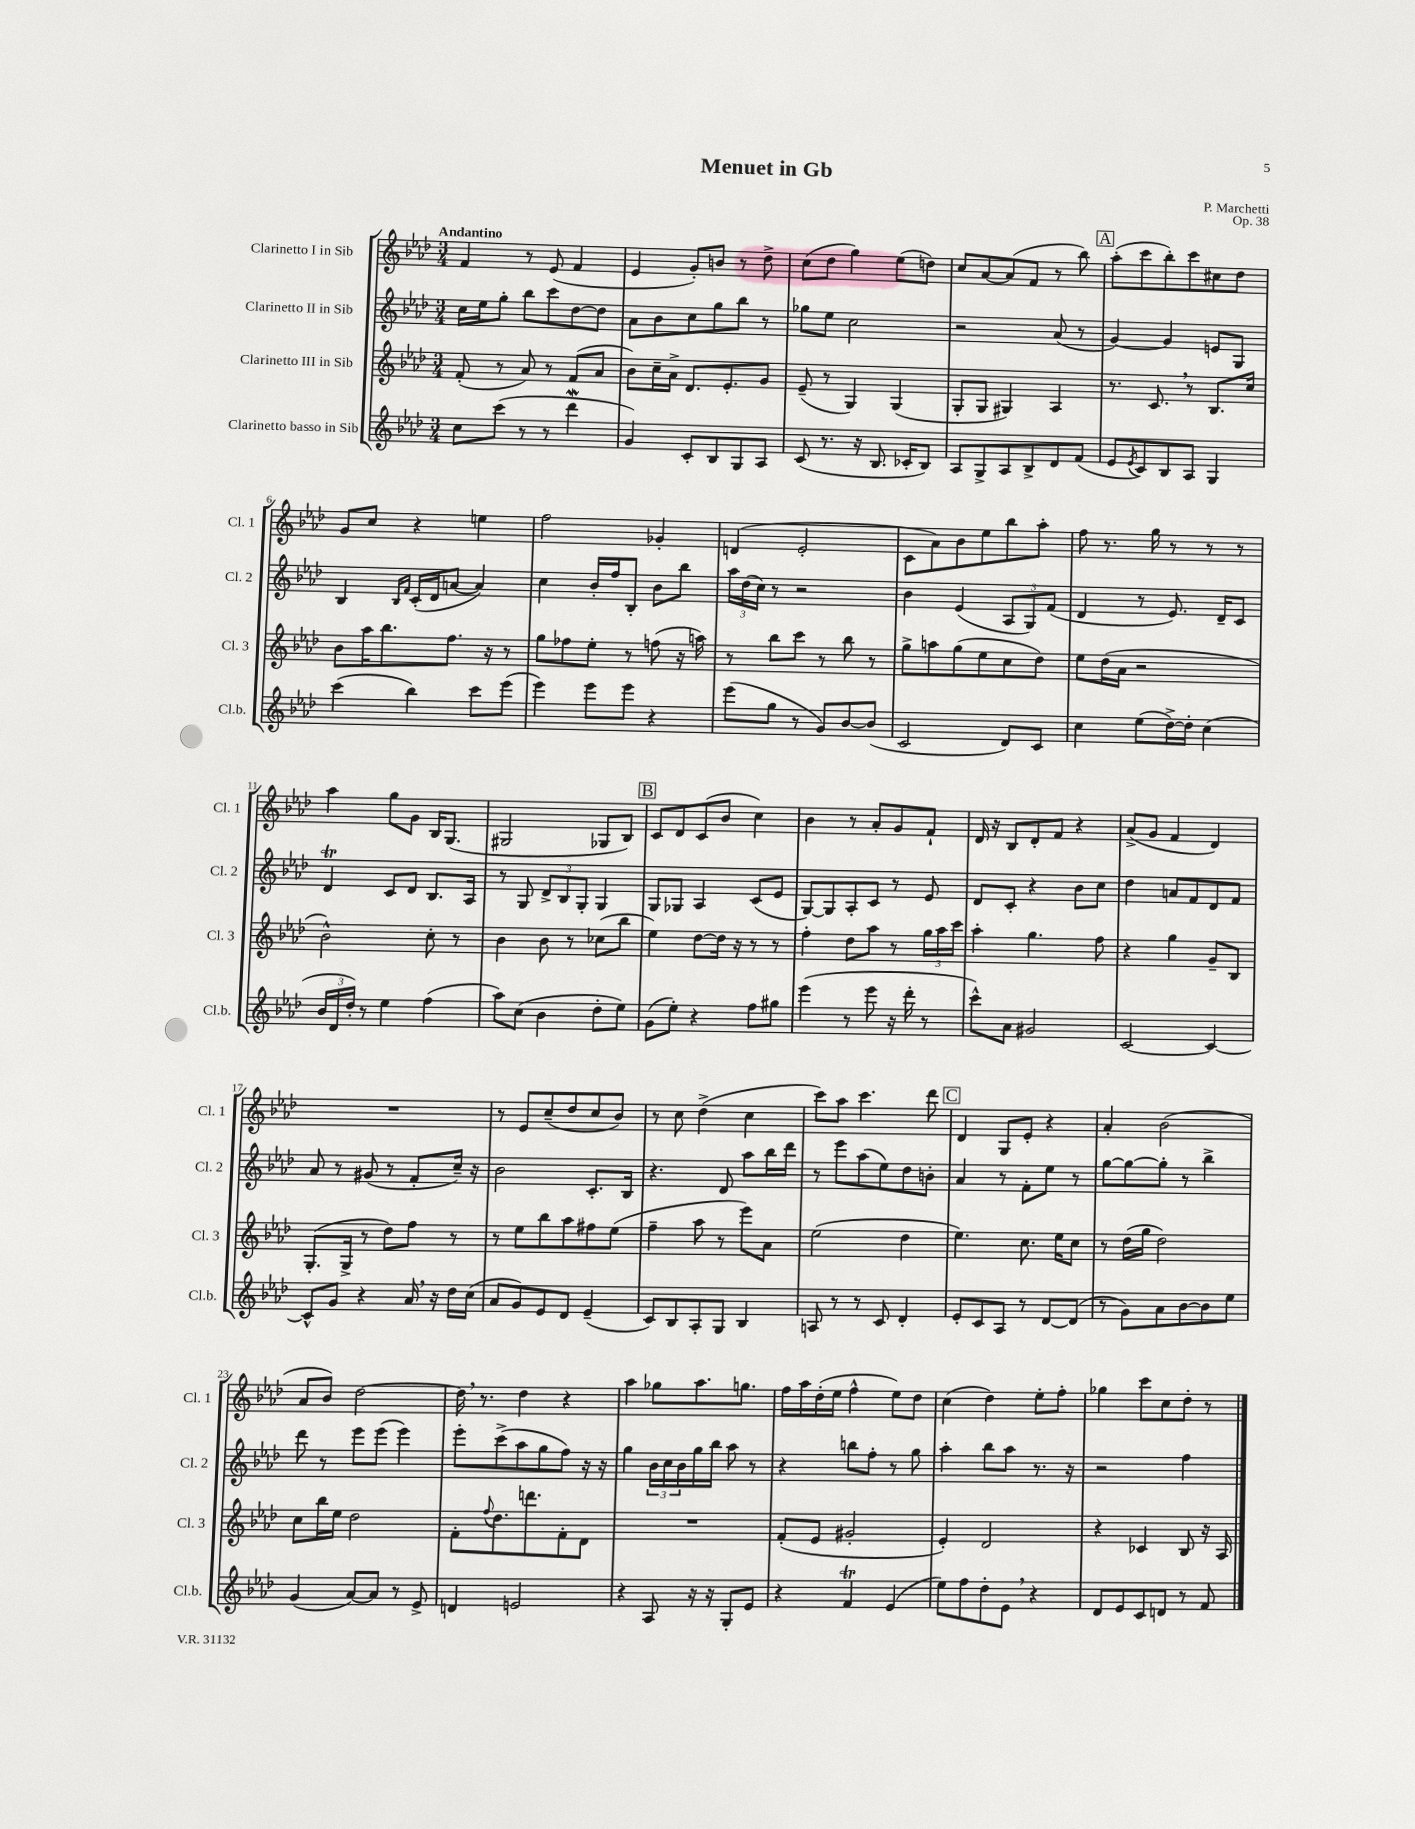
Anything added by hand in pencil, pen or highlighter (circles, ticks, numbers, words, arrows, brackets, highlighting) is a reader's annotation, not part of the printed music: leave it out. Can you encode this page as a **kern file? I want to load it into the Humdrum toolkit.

**kern	**kern	**kern	**kern
*staff4	*staff3	*staff2	*staff1
*clefG2	*clefG2	*clefG2	*clefG2
*k[b-e-a-d-]	*k[b-e-a-d-]	*k[b-e-a-d-]	*k[b-e-a-d-]
*M3/4	*M3/4	*M3/4	*M3/4
8cc	(8f'	16cc	4f
.	.	16ee-	.
(8ccc	8r	8gg'	.
8r	8a-)	8bb-	8r
8r	8r	8ccc	(8e-
4ddd-	(8f	[8dd-	4f
.	8a-	8dd-]	.
=	=	=	=
4g)	8b-)	8a-	4e-
.	16cc~	8b-	.
.	16a-^	.	.
8c'	8.d-	8cc	8g')
8B-	.	8gg	8b
.	8.e-'	.	.
8G	.	8bb-	8r
8A-	8g	8r	8dd-^
=	=	=	=
(8c	(8e-~	8gg-	(8cc
8.r	8r	8ee-	8dd-
.	4G)	2cc	4gg)
16r	.	.	.
8.B-	.	.	.
.	(4G	.	(8ee-
16c-'	.	.	.
8B-)	.	.	8dd)
=	=	=	=
8A-	8G'	2r	8cc
8G^	8G	.	[8a-
8A-	4G#)	.	(8a-]
8B-^	.	.	8f
8d-	4A-	(8a-	8r
(8f	.	8r	8bb-)
=	=	=	=
8e-	8.r	[4g)	(8aa-'
8qe-	.	.	.
8c)	.	.	8ccc
.	8.c	.	.
8B-	.	4g]	8bb-')
8A-	8r	.	8ccc
4G	8.B-	8e	8cc#
.	.	8G	8dd-
.	16cc	.	.
=	=	=	=
(4ccc	8b-	4B-	8g
.	16aa-	.	8cc
.	8.bb-	.	.
.	.	16qqB-	.
.	.	16qqf	.
4bb-)	.	(16c'	4r
.	.	16d-	.
.	8.ff	[8a	.
8ccc	.	4a])	4ee
.	16r	.	.
(8eee-	8r	.	.
=	=	=	=
4eee-)	8gg	4cc	2ff
.	8ff-	.	.
8eee-	8ee-'	16b-'	.
.	.	16ff	.
8eee-	8r	8B-'	.
4r	(8ff	8b-	4g-'
.	16r	8bb-	.
.	16aa)	.	.
=	=	=	=
(8eee-	8r	24aa-	(4d
.	.	(24dd-	.
.	.	24cc)	.
8gg	8bb-	8r	.
8r	8ccc	2r	2e-'
8g)	8r	.	.
[8b-	8bb-	.	.
(8b-]	8r	.	.
=	=	=	=
2c	8gg^	4b-	8c
.	8aa	.	8a-)
.	(8gg	(4e-	8b-
.	8ee-	.	8ee-
8d-)	8cc	12A-	8bb-
.	.	12G)	.
8c	8dd-)	.	8aa-'
.	.	(12f	.
=	=	=	=
4cc	8ee-	4d-	8ff
.	(16dd-	.	8.r
.	16a-	.	.
(8ee-	2r	8r	.
.	.	.	16gg
[16dd-^)	.	8.e-)	8r
16dd-']	.	.	.
(4cc	.	.	8r
.	.	16d-~	.
.	.	8c	8r
=	=	=	=
24b-	2b-^^)	4d-	4aa-
24d-	.	.	.
24dd-')	.	.	.
8r	.	.	.
4ee-	.	8c	8gg
.	.	8d-	8g
(4ff	8cc'	8.B-	16B-
.	.	.	(8.G
.	8r	.	.
.	.	16A-	.
=	=	=	=
8aa-)	4b-	8r	2G#
(8cc	.	8G	.
4b-	8b-	12d-^	.
.	.	12B-	.
.	8r	.	.
.	.	12G'	.
8dd-'	(8cc-	4G	8G-
8ee-)	8bb-	.	8B-)
=	=	=	=
(8g	4ee-)	8G	8c
8ee-')	.	8G-	8d-
4r	[8dd-	4A-	(8c
.	16dd-]	.	8b-
.	16r	.	.
8ff	8r	(8c	4cc)
8gg#	8r	8e-	.
=	=	=	=
(4eee-	4ff'	[8G)	4b-
.	.	8G]	.
8r	8dd-	8A-'	8r
8eee-	8aa-	8c	8a-'
16r	8r	8r	8g
16ddd-'	.	.	.
8r	24gg	8e-	8f`
.	24aa-	.	.
.	24ccc	.	.
=	=	=	=
8ccc^^)	4aa-'	8d-	16d-
.	.	.	16r
8a-	.	8c'	8B-
2g#	4.gg	4r	8d-'
.	.	.	8f
.	.	8b-	4r
.	8ff	8cc	.
=	=	=	=
[2c	4r	4dd-	(8a-^
.	.	.	8g
.	4gg	8a	4f
.	.	8f	.
4c_	8g~	8d-	4d-)
.	8B-	8f	.
=	=	=	=
8c^^]	(8.G'	8a-	2.r
8g	.	8r	.
.	16G^	.	.
4r	8r	(8g#	.
.	8dd-)	8r	.
16a-	8ff	8f'	.
16r	.	.	.
16dd-	8r	16cc~)	.
(16cc	.	16r	.
=	=	=	=
8a-	8r	2b-	8r
8g)	8ee-	.	8e-
8e-	8bb-	.	(8cc~
8d-	8aa-	.	8dd-
(4e-~	8ff#	8.c'	8cc
.	(8ee-	.	8b-)
.	.	16B-	.
=	=	=	=
8c)	4ff~	4.r	8r
8B-	.	.	8cc
8A-'	8aa-	.	(4dd-^
8G	8r	8d-	.
4B-	8eee-)	8aa-	4cc
.	8a-	16bb-	.
.	.	16ddd-	.
=	=	=	=
8A	(2ee-	8r	8ccc)
8r	.	8eee-	8aa-
8r	.	(8aa-	4.ccc
8c	.	8ee-)	.
4d-'	4dd-	8dd-	.
.	.	8b'	8ddd-
=	=	=	=
8e-'	4.ee-)	4a-	4d-
8c	.	.	.
8A-	.	8r	8G
8r	8.cc	8f'	8e-'
[8d-	.	8ee-	4r
.	16ee-	.	.
(8d-]	8cc	8r	.
=	=	=	=
8r	8r	[8gg	4a-'
8g)	(16dd-	8gg_	.
.	16gg	.	.
8a-	2dd-)	8gg']	(2b-
[8b-	.	8r	.
8b-]	.	4bb-^	.
8ee-	.	.	.
=	=	=	=
(4g	8cc	8ddd-	8a-
.	16bb-	8r	8b-)
.	16ee-	.	.
[8a-)	2dd-	8eee-	[2dd-
8a-]	.	(8eee-	.
8r	.	4eee-)	.
8e-^	.	.	.
=	=	=	=
4d	8f'	8eee-'	16dd-]
.	.	.	8.r
.	8qqff	.	.
.	8.dd-	(8ccc^	.
2e	.	8aa-	4dd-
.	8.ddd	.	.
.	.	8gg	.
.	8f'	8ff)	4r
.	8d-	16r	.
.	.	16r	.
=	=	=	=
4r	2.r	4gg	4aa-
8A-	.	24b-	8gg-
.	.	24cc	.
.	.	24b-	.
16r	.	16gg	8.aa-
16r	.	16bb-	.
8G'	.	8aa-	.
.	.	.	8.gg
8e-	.	8r	.
=	=	=	=
4r	(8f'	4r	16ff
.	.	.	16aa-
.	8e-	.	(16dd-'
.	.	.	16ee-
4f	2g#'	8bb	4ff^^
.	.	8ff'	.
(4e-	.	8r	8ee-)
.	.	8gg	8dd-
=	=	=	=
8ee-)	4e-')	4aa-'	(4cc
8ff	.	.	.
8dd-'	2d-	8bb-	4dd-)
8e-	.	8aa-	.
4r	.	8.r	8ee-'
.	.	.	8ff'
.	.	16r	.
=	=	=	=
8d-	4r	2r	4gg-
8e-	.	.	.
8c	4c-	.	8ccc
8d	.	.	8cc
8r	8B-	4ff	8dd-'
8f	16r	.	8r
.	16A-	.	.
==	==	==	==
*-	*-	*-	*-
